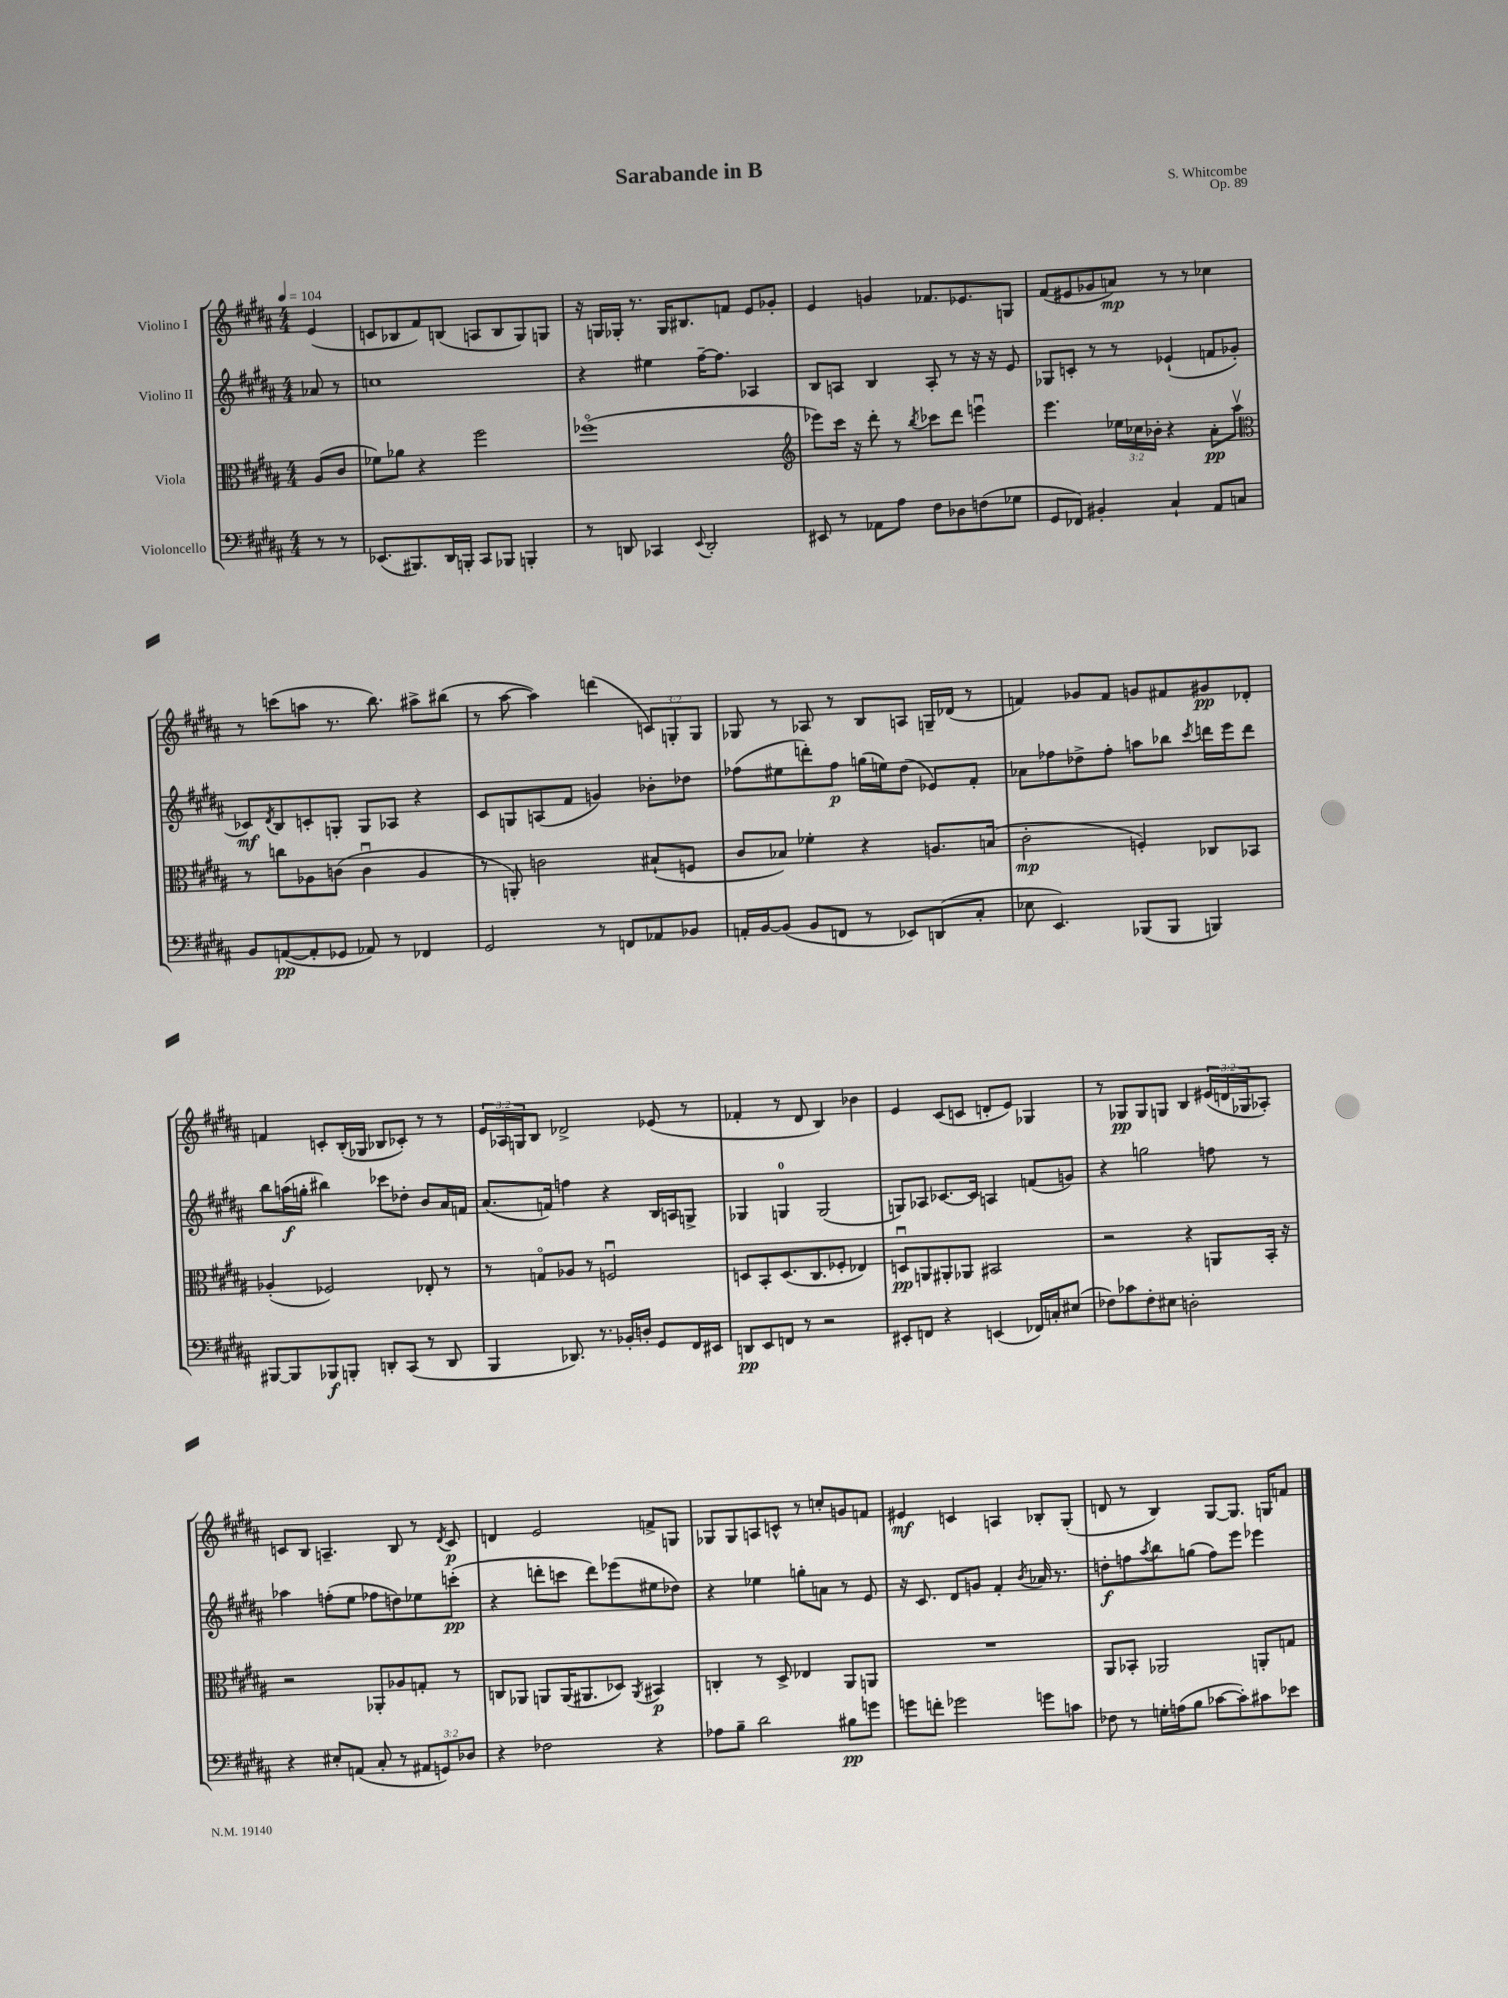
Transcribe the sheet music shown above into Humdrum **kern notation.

**kern	**kern	**kern	**kern
*staff4	*staff3	*staff2	*staff1
*clefF4	*clefC3	*clefG2	*clefG2
*k[f#c#g#d#a#]	*k[f#c#g#d#a#]	*k[f#c#g#d#a#]	*k[f#c#g#d#a#]
*M4/4	*M4/4	*M4/4	*M4/4
*MM104	*MM104	*MM104	*MM104
8r	(8A#	8a-	(4e
8r	8c#	8r	.
=	=	=	=
(8.EE-	8f-)	1cc	8c
.	8a-	.	8B-
8.BBB#)	.	.	.
.	4r	.	8f#)
16DD#	.	.	(8B
16BBB'	.	.	.
8CC#	2ff#	.	8A
8BBB-	.	.	8B
4BBB'	.	.	8G#)
.	.	.	8G
=	=	=	=
8r	(1ff-o	4r	16r
.	.	.	16G
8DD	.	.	16G-'
.	.	.	8.r
4CC-	.	4ee#	.
.	.	.	16G-
.	.	.	8.B#
8qqEE	.	.	.
2DD'	.	[16ff#~	.
.	.	8.ff#]	.
.	.	.	8f
.	.	4A-	8e
.	.	.	8g-'
=	=	=	=
*	*clefG2	*	*
8EE#	8eee-)	8B	4e
8r	16ccc#	8A	.
.	16r	.	.
8AA-	8ddd#'	4B	4g
8A#	8r	.	.
.	8qbb	.	.
8F#	8ccc-	8A'	8.f-
8D-	8ddd#	8r	.
.	.	.	8.e-
(8F	4eeeu	16r	.
.	.	16r	.
8G-	.	8e	8G
=	=	=	=
8GG#	4.eee	8G-	(8f#
8FF-)	.	8c'	8e#
4BB#'	.	8r	8g-
.	24ee-	8r	8a)
.	24cc-	.	.
.	24b-'	.	.
4C#`	4r	(4e-`	8r
.	.	.	8r
8AA#	8a#'	8f	4cc-
8C	8aa#v	8g-'	.
=	=	=	=
*	*clefC3	*	*
8BB	8r	8c-)	8r
.	.	8qd#	.
([8AA	8cc	8B	(8ccc
8AA']	8A-	8c'	8aa
8GG-	(8c	8G'	8.r
8AA-)	4cu	8G	.
.	.	.	8.bb)
8r	.	8A-	.
4FF-	4A-	4r	8aa#^
.	.	.	(8bb#
=	=	=	=
2GG#	8r	8c#	8r
.	8AA')	8G	[8aa#
.	2c	(8A	4aa#])
.	.	8f#	.
8r	.	4g)	(4ddd
8FF	.	.	.
8AA-	(8B#`	8b-'	12c)
.	.	.	12G'
8BB-	8F	8dd-	.
.	.	.	12G
=	=	=	=
16AA'	8c#	(8ff-	8G-
[16BB	.	.	.
(8BB]	8B-)	8ee#	8r
8BB	4f-'	8ddd')	8A-
8FF	.	8ff-	8r
8r	4r	(16gg	8B
.	.	16ee)	.
8EE-)	.	(8dd#	8A
(8DD	8.A	8e-)	16G~
.	.	.	(16d-
8C#'	.	8f#'	8r
.	(16B	.	.
=	=	=	=
8E-	2c#'	8a-	4f)
4.EE)	.	8ff-	.
.	.	8dd-^	8g-
.	.	8ff-'	8f
(8BBB-	4F')	8aa	8g
8BBB-	.	8bb-	8f#
.	.	8qccc#	.
4BBB)	8C-	16ddd	8g#
.	.	16eee	.
.	8BB-	8ddd	8d-'
=	=	=	=
[8BBB#	(4A-'	8bb	4f
8BBB#]	.	(16aa	.
.	.	16gg'	.
8BBB-	2F-)	4bb#)	8c'
8BBB'	.	.	(16B'
.	.	.	16G-
8DD'	.	8ccc-	8B-
(8CC#	.	8dd-'	8c-')
8r	8E-'	8b	8r
8DD	8r	16a#	8r
.	.	16f	.
=	=	=	=
4BBB	8r	(8.a#	24e
.	.	.	24A-
.	.	.	24G
.	8Go	.	8B
.	.	16f)	.
8.DD-)	8A-	4ff	2d-^
.	8r	.	.
8.r	.	.	.
.	2Fu	4r	.
16BB-'	.	.	.
16D'	.	.	.
8GG#	.	16B	(8e-
.	.	16A	.
16FF#	.	8G^	8r
16EE#	.	.	.
=	=	=	=
8DD	8D	4G-	4f-'
8EE	8BB'	.	.
8FF	(8.D	4G	8r
8r	.	.	8d#
.	8.C#	.	.
2r	.	(2G	4B)
.	8F-'	.	.
.	4E-)	.	4b-
=	=	=	=
8EE#'	8Du	8G)	4e
8FF	8AA	8A-	.
4r	8AA#'	[8.c-	(8c#
.	8AA-	.	8c
.	.	16c-]	.
(4EE	2BB#	4A	8d'
.	.	.	8e)
16FF-)	.	(8f	4G-
16C'	.	.	.
(8E#	.	8g)	.
=	=	=	=
8F-)	2r	4r	8r
8c-	.	.	8G-
8F-'	.	2gg	8G-
8E#	.	.	8G
2D'	4r	.	4B
.	8AA	8ff	(24e#
.	.	.	24d
.	.	.	24G-
.	16BB'	8r	8A-')
.	16r	.	.
=	=	=	=
4r	2r	4aa-	8c
.	.	.	8B
8E#'	.	(8ff'	4.A~
(8AA	.	8ee	.
8C#'	8AA-'	8ff-	.
8r	8A-	8dd)	8B
12AA#	8G'	8ee-	8r
12GG)	.	.	.
.	.	.	8qd#
.	8r	(8ccc'	8c
12D-	.	.	.
=	=	=	=
4r	8C	4r	4d
.	8AA-	.	.
2F-	8AA	8ddd'	2e
.	(16AA	8ccc	.
.	8.AA#	.	.
.	.	8ddd)	.
.	8D-)	(8eee-	.
.	8qAA#	.	.
4r	4BB#	8ee#	8f^
.	.	8dd-)	8G
=	=	=	=
8A-	4C'	4r	8G-
8B~	.	.	8G-
2d#	8r	4ee-	8A
.	8D#^	.	8c^^
.	4E-	8gg'	8r
.	.	8a	8cc'
8B#	8AA#	8r	8g
8g	8AA	8e	8f
=	=	=	=
8g	1r	16r	4e#
.	.	8.c#	.
8f'	.	.	.
2g-	.	8d#	4c
.	.	8g	.
.	.	4f#'	4A
.	.	8qb	.
8g	.	16a-	8B-'
.	.	8.r	.
8c	.	.	(8G#'
=	=	=	=
8F-	8AA#	8dd'	8d
8r	8BB-'	8ff	8r
.	.	8qaa#	.
16G'	2AA-	8bb	4B)
(16A	.	.	.
8B	.	(8gg	.
[8c-	.	8ff)	[8G#
8c-'])	.	8eee	8.G#]
8c#	8AA'	4eee-	.
.	.	.	16G
8e-	8G	.	8f
==	==	==	==
*-	*-	*-	*-
